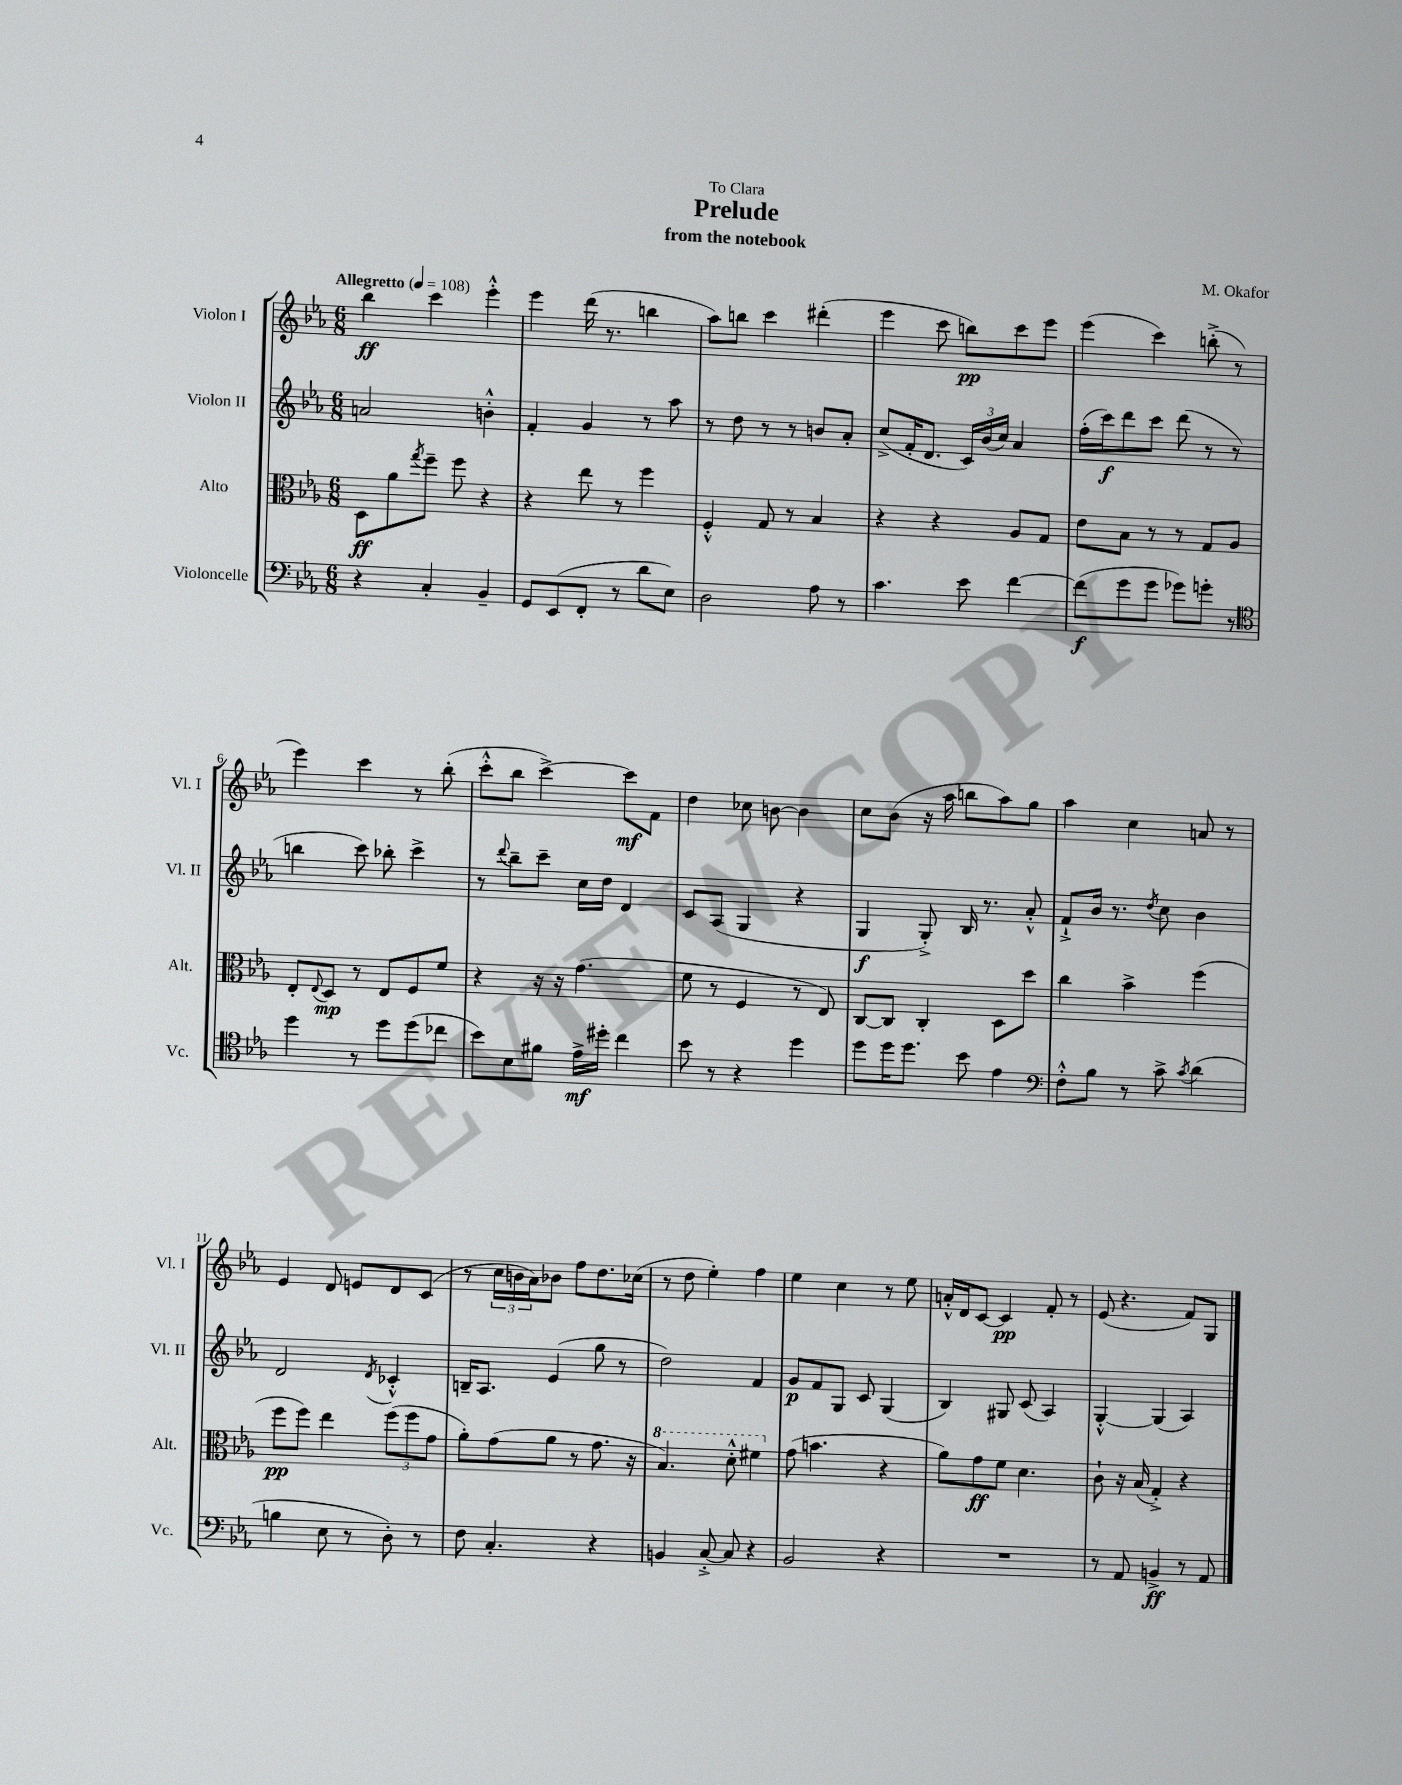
\header { title = "Prelude" composer = "M. Okafor" subtitle = "from the notebook" dedication = "To Clara" }
<<
\new StaffGroup <<
\new Staff = "s0" \with { instrumentName = "Violon I" shortInstrumentName = "Vl. I" } {
    \clef treble \key ees \major \numericTimeSignature \time 6/8 \tempo "Allegretto" 4 = 108
    bes''4\ff c'''4 ees'''4-.-^ |
    ees'''4 d'''16( r8. b''4 |
    aes''8) b''8 c'''4 dis'''4-.( |
    ees'''4 c'''8 b''8\pp) c'''8 ees'''8 |
    ees'''4( c'''4) b''8-.->( r8 |
    ees'''4) c'''4 r8 bes''8-.( |
    c'''8-.-^ bes''8 c'''4~->) c'''8\mf f'8 |
    d''4 ces''8 b'8~ b'4 |
    c''8 bes'8( r16 aes''16 b''8 aes''8) g''8 |
    aes''4 c''4 a'8 r8 |
    ees'4 d'8 e'8 d'8 c'8( |
    r8 \tuplet 3/2 { c''16 b'16 aes'16) } bes'8 f''8 d''8. ces''16( |
    r8 d''8 ees''4-.) f''4 |
    ees''4 c''4 r8 ees''8 |
    a'16-.-^ d'16 c'8~ c'4\pp f'8-. r8 |
    ees'8( r4. f'8) g8 \bar "|." |
}
\new Staff = "s1" \with { instrumentName = "Violon II" shortInstrumentName = "Vl. II" } {
    \clef treble \key ees \major \numericTimeSignature \time 6/8
    a'2 b'4-.-^ |
    f'4-. g'4 r8 aes''8 |
    r8 d''8 r8 r8 b'8 aes'8-. |
    c''8->( f'16-. d'8. \tuplet 3/2 { c'16) bes'16( c''16) } aes'4 |
    f''16-.( c'''16\f) d'''8 c'''8 d'''8( r8 r8 |
    b''4 c'''8) bes''8-. c'''4-> |
    r8 \appoggiatura { d'''8 } bes''8-- c'''8-- c''16 d''16 d'4 |
    c'8 aes8( g4 r4 |
    g4\f g8-.->) bes16 r8. aes'8-.-^ |
    f'8-!-> bes'16 r8. \acciaccatura { d''8 } c''8 bes'4 |
    d'2 \acciaccatura { d'8 } ces'4-.-^ |
    b16-- aes8. ees'4( g''8 r8 |
    d''2) f'4 |
    g'8\p f'8 g8 c'8 g4( |
    bes4) gis8 c'8( aes4) |
    g4~-.-^ g4( aes4) \bar "|." |
}
\new Staff = "s2" \with { instrumentName = "Alto" shortInstrumentName = "Alt." } {
    \clef alto \key ees \major \numericTimeSignature \time 6/8
    d8\ff aes'8 \acciaccatura { g''8 } f''8-- f''8 r4 |
    r4 ees''8 r8 f''4 |
    f4-.-^ g8 r8 bes4 |
    r4 r4 aes8 g8 |
    ees'8 bes8 r8 r8 g8 aes8 |
    ees8-. \appoggiatura { ees8 } d8\mp r8 ees8 f8 f'8 |
    r4 r16 r16 g'4.( |
    f'8 r8 f4 r8 ees8) |
    c8~ c8 c4-. d8 d''8 |
    c''4 bes'4-> f''4( |
    f''8\pp f''8) ees''4 \tuplet 3/2 { f''8( f''8 g'8 } |
    aes'8-.) g'8( aes'8 r8 g'8. r16 |
    \ottava #1 bes'4.) d''8-.-^ fis''4 \ottava #0 |
    g'8( b'4. r4 |
    aes'8) g'8\ff f'8 d'4. |
    c'8-! r16 bes16( g4-.->) r4 \bar "|." |
}
\new Staff = "s3" \with { instrumentName = "Violoncelle" shortInstrumentName = "Vc." } {
    \clef bass \key ees \major \numericTimeSignature \time 6/8
    r4 c4-. bes,4-- |
    g,8 ees,8( f,8-. r8 d'8 ees8) |
    d2 aes8 r8 |
    c'4. ees'8 f'4~ |
    f'8\f( g'8 g'8 ges'8) g'8-. r8 |
    \clef tenor d''4 r8 d''8 d''8( ces''8 |
    bes'8) bes8 fis'8 ees'16->\mf dis''16-. c''4 |
    bes'8 r8 r4 d''4 |
    d''8 d''16 d''8. bes'8 ees'4 |
    \clef bass f8-.-^ bes8 r8 c'8-> \acciaccatura { c'8 } d'4( |
    b4 ees8 r8 d8-.) r8 |
    f8 c4.-. r4 |
    b,4 c8~-.-> c8 r4 |
    bes,2 r4 |
    R2. |
    r8 aes,8 b,4->\ff r8 aes,8 \bar "|." |
}
>>
>>
